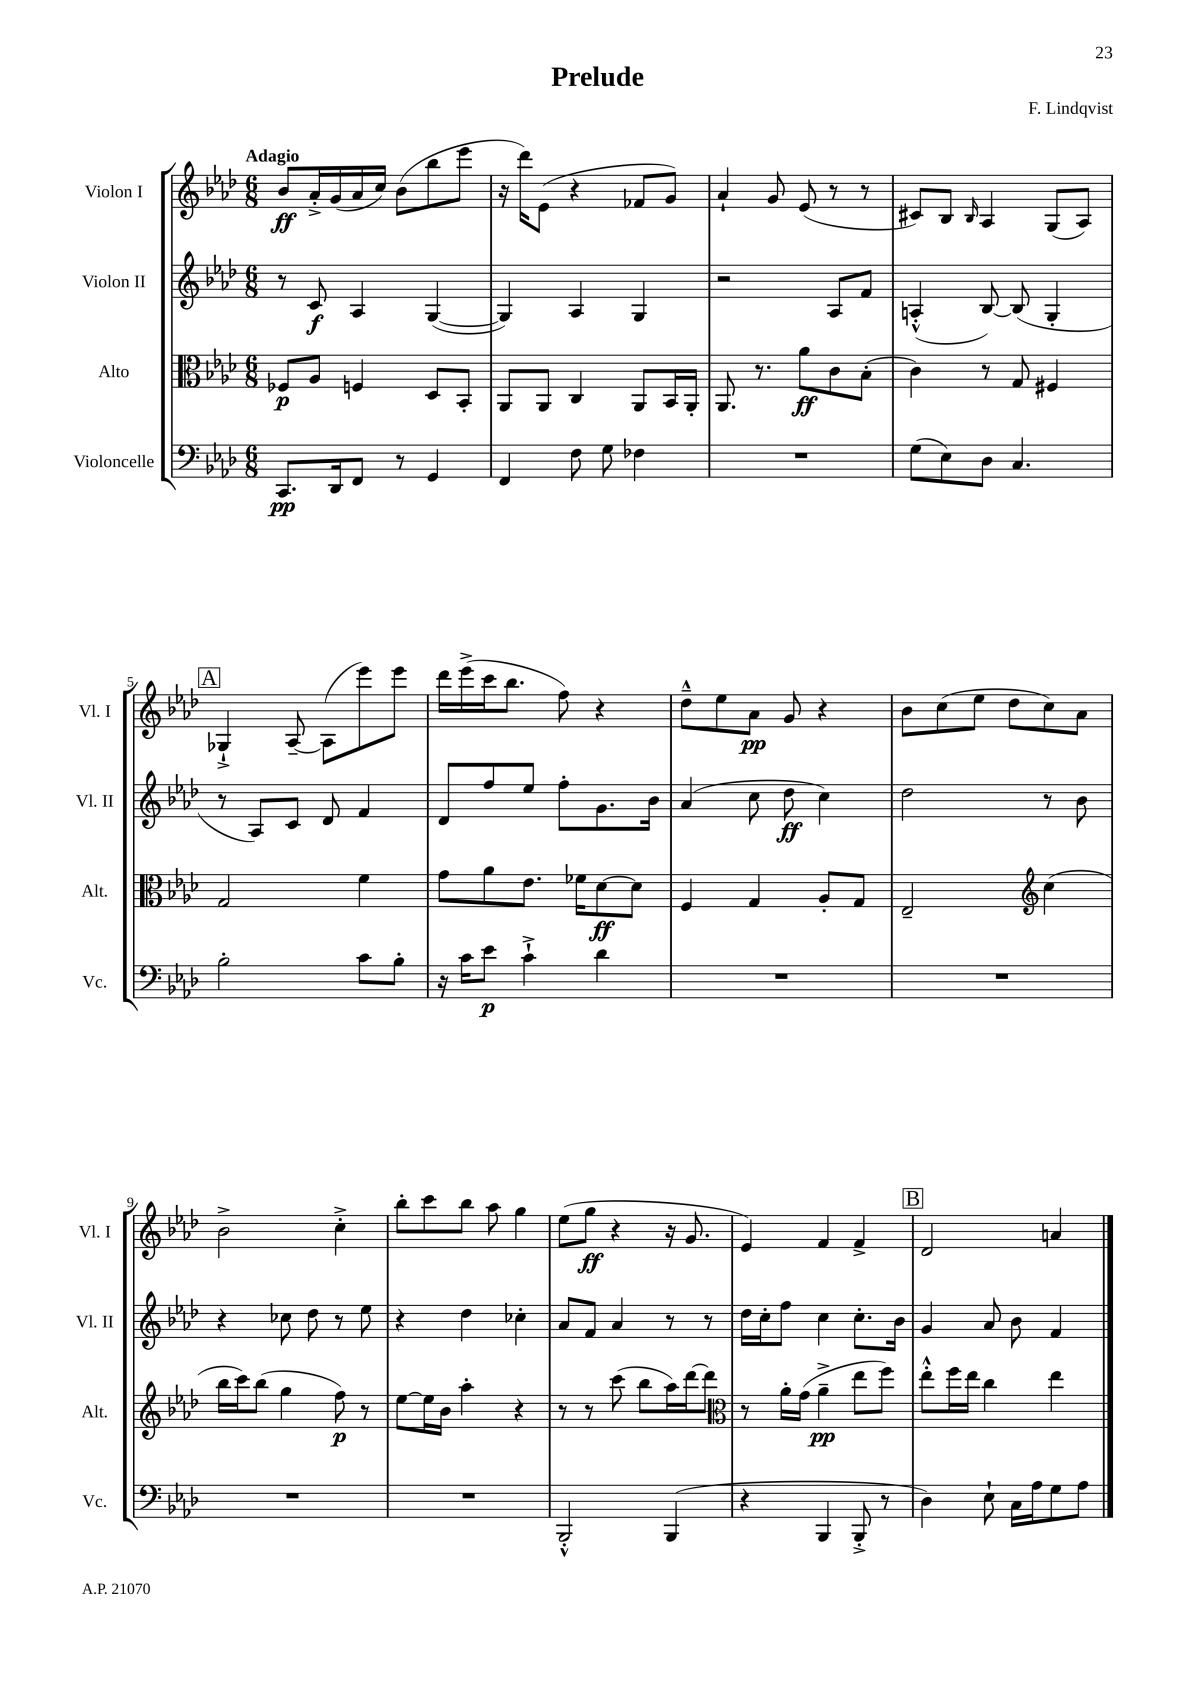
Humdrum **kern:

**kern	**dynam	**kern	**dynam	**kern	**dynam	**kern	**dynam
*part4	*part4	*part3	*part3	*part2	*part2	*part1	*part1
*staff4	*staff4	*staff3	*staff3	*staff2	*staff2	*staff1	*staff1
*I"Violoncelle	*	*I"Alto	*	*I"Violon II	*	*I"Violon I	*
*I'Vc.	*	*I'Alt.	*	*I'Vl. II	*	*I'Vl. I	*
*clefF4	*	*clefC3	*	*clefG2	*	*clefG2	*
*k[b-e-a-d-]	*	*k[b-e-a-d-]	*	*k[b-e-a-d-]	*	*k[b-e-a-d-]	*
*M6/8	*	*M6/8	*	*M6/8	*	*M6/8	*
=1	=1	=1	=1	=1	=1	=1	=1
!	!	!	!	!	!	!LO:TX:a:B:t=Adagio	!
8.CC/L	pp	8F-X/L	p	8r	.	8b-/L	ff
.	.	8A-/J	.	8c/	f	16a-'^/L	.
16DD-/k	.	.	.	.	.	(16g/	.
8FF/J	.	4Fn/	.	4A-/	.	16a-/	.
.	.	.	.	.	.	16cc/JJ)	.
8r	.	.	.	.	.	(8b-\L	.
4GG/	.	8D-/L	.	([4G/	.	8bb-\	.
.	.	8BB-'/J	.	.	.	8eee-\J	.
=2	=2	=2	=2	=2	=2	=2	=2
4FF/	.	8AA-/L	.	4G/])	.	16r	.
.	.	.	.	.	.	16ddd-\KL)	.
.	.	8AA-/J	.	.	.	(8e-\J	.
8F\	.	4C/	.	4A-/	.	4r	.
8G\	.	.	.	.	.	.	.
4F-X\	.	8AA-/L	.	4G/	.	8f-X/L	.
.	.	16BB-/L	.	.	.	8g/J)	.
.	.	16AA-'/JJ	.	.	.	.	.
=3	=3	=3	=3	=3	=3	=3	=3
2.r	.	8.AA-/	.	2r	.	4a-`/	.
.	.	8.r	.	.	.	.	.
.	.	.	.	.	.	8g/	.
.	.	8a-\L	ff	.	.	(8e-/	.
.	.	8c\	.	8A-/L	.	8r	.
.	.	(8B-'\J	.	8f/J	.	8r	.
=4	=4	=4	=4	=4	=4	=4	=4
(8G\L	.	4c\)	.	(4An'^^/	.	8c#X/L)	.
8E-\)	.	.	.	.	.	8B-/J	.
.	.	.	.	.	.	16qqB-/	.
8D-\J	.	8r	.	[8B-/)	.	4A-/	.
4.C/	.	8G/	.	(8B-/]	.	.	.
.	.	4F#X/	.	4G'/	.	(8G/L	.
.	.	.	.	.	.	8A-/J)	.
!!LO:LB:g=z
!!LO:REH:place=s1:t=A
=5	=5	=5	=5	=5	=5	=5	=5
2B-'\	.	2G/	.	8r	.	4G-X`^/	.
.	.	.	.	8A-/L)	.	.	.
.	.	.	.	8c/J	.	[8A-~/	.
.	.	.	.	8d-/	.	(8A-\L]	.
8c\L	.	4f\	.	4f/	.	8eee-\)	.
8B-'\J	.	.	.	.	.	8eee-\J	.
=6	=6	=6	=6	=6	=6	=6	=6
16r	.	8g\L	.	8d-/L	.	16ddd-\LL	.
16c\KL	.	.	.	.	.	(16eee-^\	.
8e-\J	p	8a-\	.	8ff/	.	16ccc\J	.
.	.	.	.	.	.	8.bb-\J	.
4c`^\	.	8.e-\J	.	8ee-/J	.	.	.
.	.	.	.	8ff'\L	.	8ff\)	.
.	.	16f-X\KL	.	.	.	.	.
4d-\	.	[8d-\	ff	8.g\	.	4r	.
.	.	8d-\J]	.	.	.	.	.
.	.	.	.	16b-\Jk	.	.	.
=7	=7	=7	=7	=7	=7	=7	=7
2.r	.	4F/	.	(4a-/	.	8dd-~^^\L	.
.	.	.	.	.	.	8ee-\	.
.	.	4G/	.	8cc\	.	8a-\J	pp
.	.	.	.	8dd-\	ff	8g/	.
.	.	8A-'/L	.	4cc\)	.	4r	.
.	.	8G/J	.	.	.	.	.
=8	=8	=8	=8	=8	=8	=8	=8
2.r	.	2E-~/	.	2dd-\	.	8b-\L	.
.	.	.	.	.	.	(8cc\	.
.	.	.	.	.	.	8ee-\J	.
.	.	.	.	.	.	8dd-\L	.
*	*	*clefG2	*	*	*	*	*
.	.	(4cc\	.	8r	.	8cc\)	.
.	.	.	.	8b-\	.	8a-\J	.
!!LO:LB:g=z
=9	=9	=9	=9	=9	=9	=9	=9
2.r	.	16bb-\LL	.	4r	.	2b-^\	.
.	.	16ccc\J)	.	.	.	.	.
.	.	(8bb-\J	.	.	.	.	.
.	.	4gg\	.	8cc-X\	.	.	.
.	.	.	.	8dd-\	.	.	.
.	.	8ff\)	p	8r	.	4cc'^\	.
.	.	8r	.	8ee-\	.	.	.
=10	=10	=10	=10	=10	=10	=10	=10
2.r	.	[8ee-\L	.	4r	.	8bb-'\L	.
.	.	16ee-\L]	.	.	.	8ccc\	.
.	.	16b-\JJ	.	.	.	.	.
.	.	4aa-'\	.	4dd-\	.	8bb-\J	.
.	.	.	.	.	.	8aa-\	.
.	.	4r	.	4cc-X'\	.	4gg\	.
=11	=11	=11	=11	=11	=11	=11	=11
2BBB-'^^/	.	8r	.	8a-/L	.	(8ee-\L	.
.	.	8r	.	8f/J	.	8gg\J	ff
.	.	(8ccc\	.	4a-/	.	4r	.
.	.	8bb-\L	.	.	.	.	.
(4BBB-/	.	16aa-\L)	.	8r	.	16r	.
.	.	[16ddd-\J	.	.	.	8.g/	.
.	.	8ddd-\J]	.	8r	.	.	.
=12	=12	=12	=12	=12	=12	=12	=12
*	*	*clefC3	*	*	*	*	*
4r	.	8r	.	16dd-\LL	.	4e-/)	.
.	.	.	.	16cc'\J	.	.	.
.	.	16a-'\LL	.	8ff\J	.	.	.
.	.	(16g\JJ	.	.	.	.	.
4BBB-/	.	4a-~^\	pp	4cc\	.	4f/	.
8BBB-'^/	.	8ee-\L	.	8.cc'\L	.	4f^/	.
8r	.	8ff\J)	.	.	.	.	.
.	.	.	.	16b-\Jk	.	.	.
!!LO:REH:place=s1:t=B
=13	=13	=13	=13	=13	=13	=13	=13
4D-\)	.	8ee-'^^\L	.	4g/	.	2d-/	.
.	.	16ff\L	.	.	.	.	.
.	.	16ee-\JJ	.	.	.	.	.
8E-`\	.	4cc\	.	8a-/	.	.	.
16C\LL	.	.	.	8b-\	.	.	.
16A-\J	.	.	.	.	.	.	.
8G\	.	4ee-\	.	4f/	.	4an/	.
8A-\J	.	.	.	.	.	.	.
==	==	==	==	==	==	==	==
*-	*-	*-	*-	*-	*-	*-	*-
